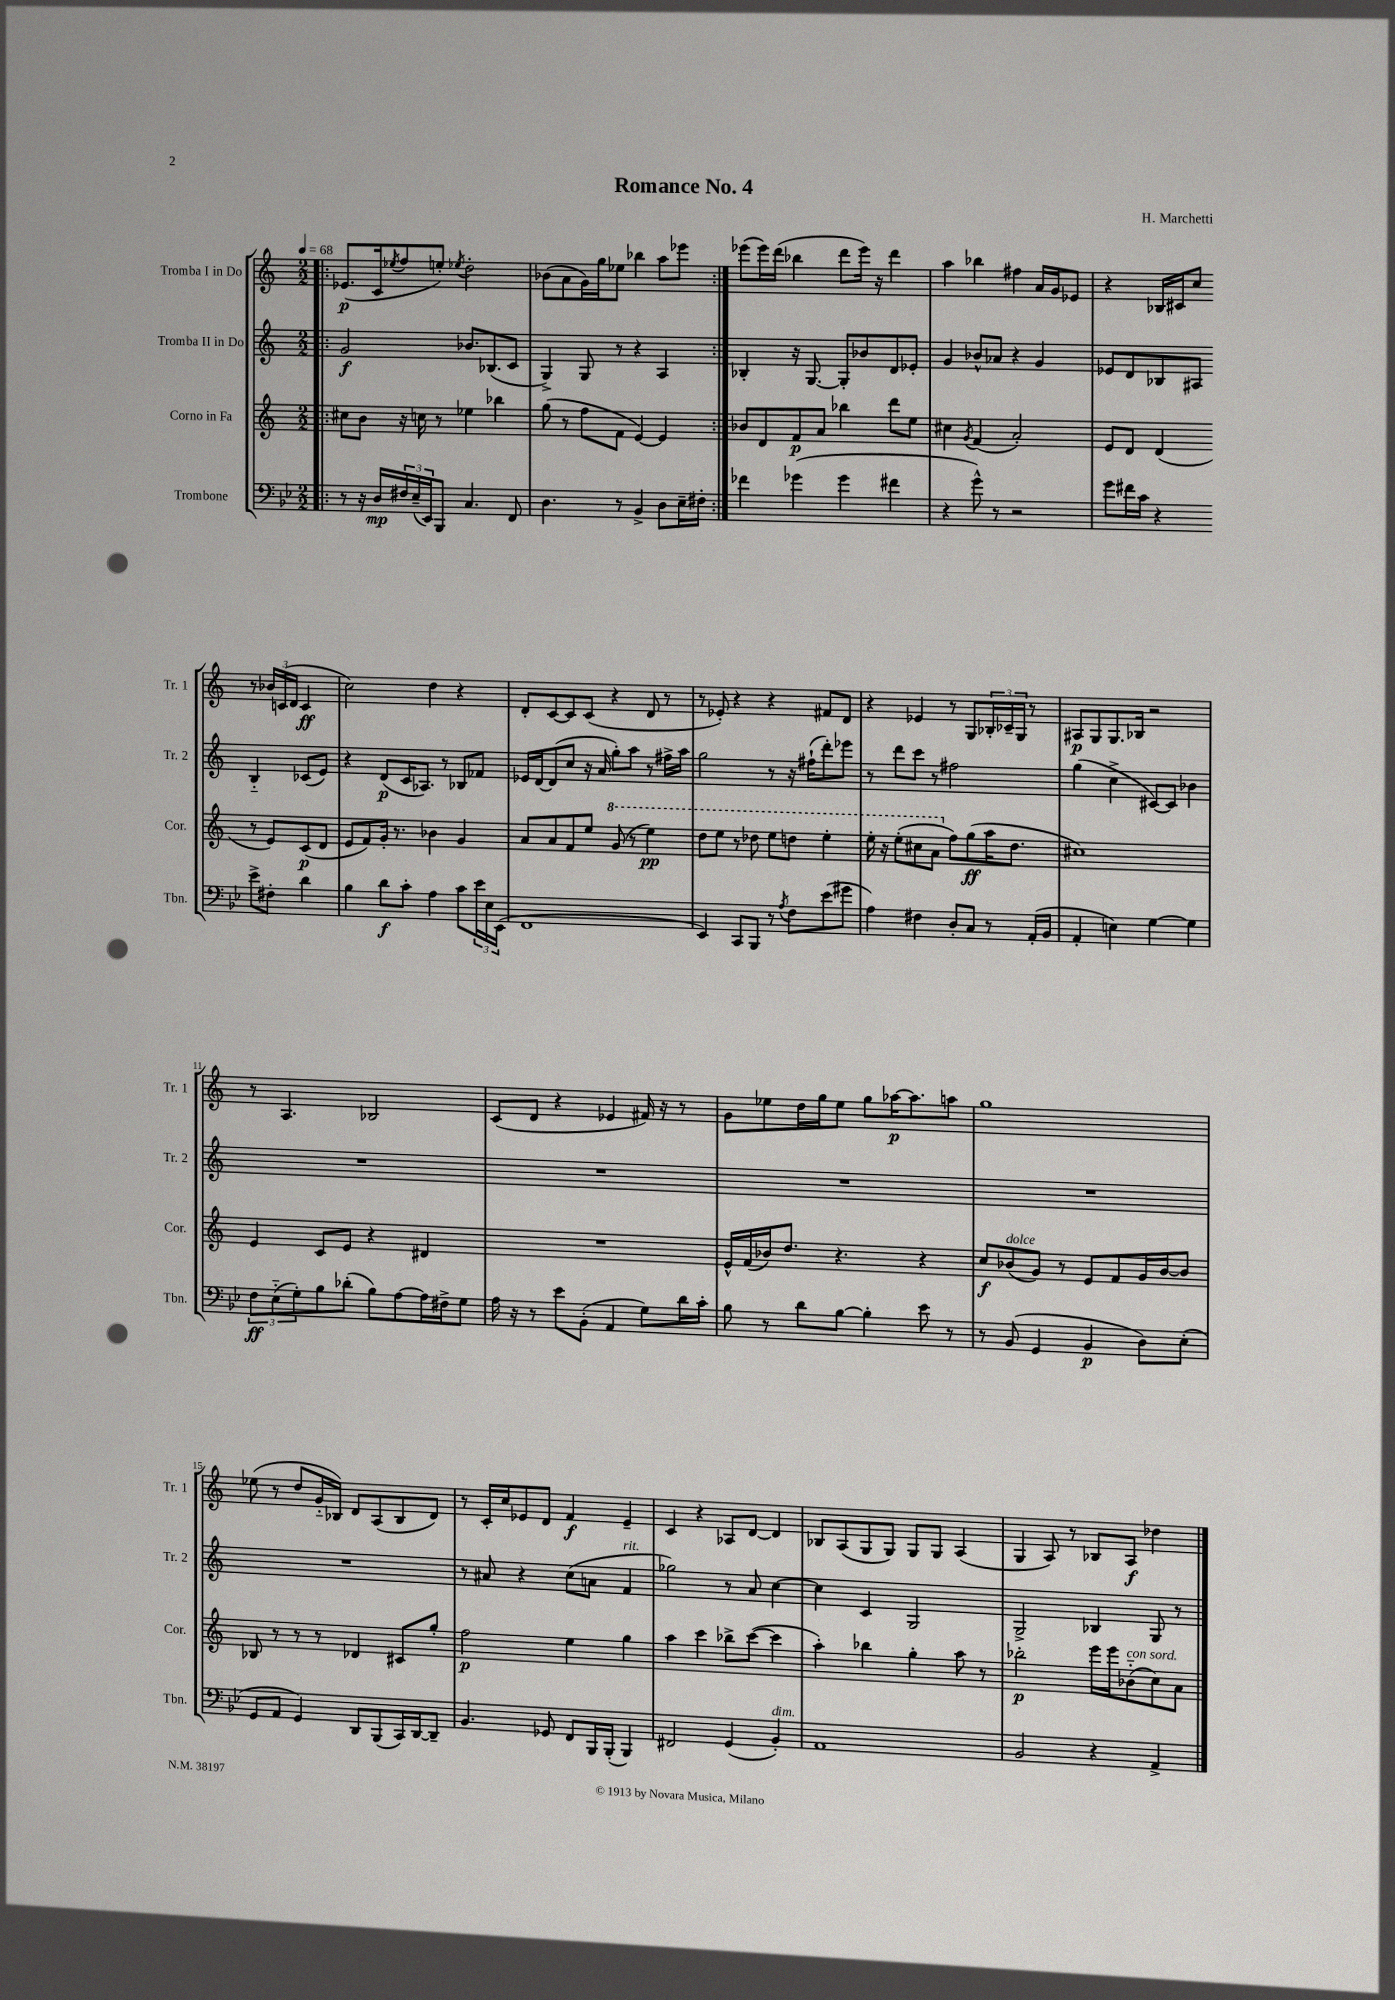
\header { title = "Romance No. 4" composer = "H. Marchetti" }
<<
\new StaffGroup <<
\new Staff = "s0" \with { instrumentName = "Tromba I in Do" shortInstrumentName = "Tr. 1" } {
    \clef treble \key c \major \numericTimeSignature \time 2/2 \tempo 4 = 68
    \repeat volta 2 { \bar ".|:" ees'8.\p( c'16 \acciaccatura { ees''8 } f''8 e''8-.) \acciaccatura { ees''8 } d''2-. |
    bes'8( a'8 g'16) g''16 ees''8 bes''4 a''8 ees'''8 | }
    ees'''8( ees'''16) d'''16( bes''4 d'''8 ees'''16) r16 d'''4 |
    a''4 bes''4 fis''4 a'16 g'16 ees'8 |
    r4 bes16 cis'16 c''8 r8 \tuplet 3/2 { bes'16 c'16( d'16 } c'4\ff |
    c''2) d''4 r4 |
    d'8-. c'8~ c'8 c'8( r4 d'8 r8 |
    r8 ees'8-.) r4 r4 fis'8 d'8 |
    r4 ees'4 r8 g8 \tuplet 3/2 { bes16-. ces'16-- g16 } r8 |
    ais8\p g8 g8. bes16 r2 |
    r8 a4. bes2 |
    c'8( d'8 r4 ees'4 fis'16) r16 r8 |
    g'8 ees''8 d''16 g''16 ees''8 g''8 aes''16~\p aes''8. a''8 |
    g''1 |
    ees''8( r8 d''8 g'16-_ bes16) d'8 a8( bes8 d'8) |
    r8 c'16-. c''16 ees'8 d'8 f'4\f ees'4-- |
    c'4 r4 aes8 d'8~ d'4 |
    bes8 a8( g8 g8) g8 g8 a4( |
    g4 a8) r8 bes8 a8\f des''4 \bar "|." |
}
\new Staff = "s1" \with { instrumentName = "Tromba II in Do" shortInstrumentName = "Tr. 2" } {
    \clef treble \key c \major \numericTimeSignature \time 2/2
    \repeat volta 2 { \bar ".|:" g'2\f bes'8. bes8.( c'8 |
    g4->) g8 r8 r4 a4 | }
    bes4-. r16 g8.~ g8-. bes'8 d'8 ees'8-. |
    g'4 bes'8-^ aes'8 r4 g'4 |
    ees'8 d'8 bes8 ais8 bes4-_ ces'8( ees'8) |
    r4 d'8\p( c'16 aes8.) r8 bes8 fes'8 |
    ees'16 d'16~ d'8( c''8 r16 a'16 g''8-.) a''8 r8 fis''16-> a''16 |
    g''2 r8 r16 fis''16-!( d'''8-.) ees'''8 |
    r8 d'''8 c'''8 r8 fis''2 |
    g''4( c''4-> cis'8~) cis'8 bes'4 |
    R1 |
    R1 |
    R1 |
    R1 |
    R1 |
    r8 ais'8 r4 c''8( a'8 f'4^\markup { \italic "rit." } |
    ges''2) r8 a'8 c''4~ |
    c''4 c'4 g2 |
    g2-> bes4 g8 r8 \bar "|." |
}
\new Staff = "s2" \with { instrumentName = "Corno in Fa" shortInstrumentName = "Cor." } {
    \clef treble \key c \major \numericTimeSignature \time 2/2
    \repeat volta 2 { \bar ".|:" cis''8 b'8 r16 c''16 r8 ees''4 bes''4 |
    g''8( r8 f''8 f'8 e'4~) e'4 | }
    bes'8 d'8 f'8\p a'8 bes''4 d'''8 e''8 |
    cis''4 \acciaccatura { g'8 } f'4( a'2-.) |
    e'8 d'8 d'4( r8 e'8) c'8\p( d'8 |
    e'8 f'8) g'16-. r8. bes'4 g'4 |
    a'8 a'8 f'8 e''8 \ottava #1 g''8( r8 e'''4\pp) |
    d'''8 e'''8 r8 des'''8 e'''8 d'''8 e'''4-. |
    e'''16-. r16 e'''8-.( cis'''8 a''8 \ottava #0 f''8) g''8\ff( a''16 d''8. |
    cis''1) |
    e'4 c'8 e'8 r4 dis'4 |
    R1 |
    e'16-^ f'16( bes'16) d''8. r4. r4 |
    c''8\f bes'8^\markup { \italic "dolce" }( g'8) r8 e'8 f'8 g'16 bes'16~ bes'8 |
    bes8 r8 r8 r8 des'4 cis'8 g''8-. |
    f''2\p e''4 g''4 |
    a''4 c'''4 bes''8-> c'''8~( c'''4 |
    a''4-.) bes''4 g''4-. a''8 r8 |
    bes''2-.\p e'''16 e'''16 bes'8-_^\markup { \italic "con sord." }( c''8) a'8 \bar "|." |
}
\new Staff = "s3" \with { instrumentName = "Trombone" shortInstrumentName = "Tbn." } {
    \clef bass \key bes \major \numericTimeSignature \time 2/2
    \repeat volta 2 { \bar ".|:" r8 r16 d16\mp \tuplet 3/2 { fis16 ees16--( ees,16) } bes,,8 c4. f,8 |
    d4. r8 bes,4-> d8 ees16-- fis16-. | }
    fes'4 ges'4( ges'4 fis'4 |
    r4 g'8-^) r8 r2 |
    g'8 fis'16 c'16 r4 ees'8-> fis8-. d'4 |
    bes4 d'8\f c'8-. a4 c'8 \tuplet 3/2 { ees'16 ees16 ees,16( } |
    f,1 |
    ees,4) c,8 bes,,8 r8 \acciaccatura { a8 } f8 ees'8( gis'8 |
    a4) fis4 d8-. c8 r8 a,16-.( bes,16 |
    a,4-. e4) g4~ g4 |
    \tuplet 3/2 { f8\ff ees8-_( g8-.) } bes8 des'8-.( bes8) a8~ a16 fis16-> g8 |
    a16 r16 r8 ees'8 bes,8-.( a,4 g8) d'16 c'16-. |
    bes8 r8 d'8 bes8~ bes4-. ees'8 r8 |
    r8 bes,8( g,4 bes,4\p d8) ees8-.( |
    g,8 a,8 g,4) d,8 bes,,8( c,16) d,16~ d,8-- |
    bes,4. ges,8 f,8 bes,,16 bes,,16-.( bes,,4) |
    fis,2 g,4( bes,4-.^\markup { \italic "dim." }) |
    a,1 |
    bes,2 r4 a,4-> \bar "|." |
}
>>
>>
